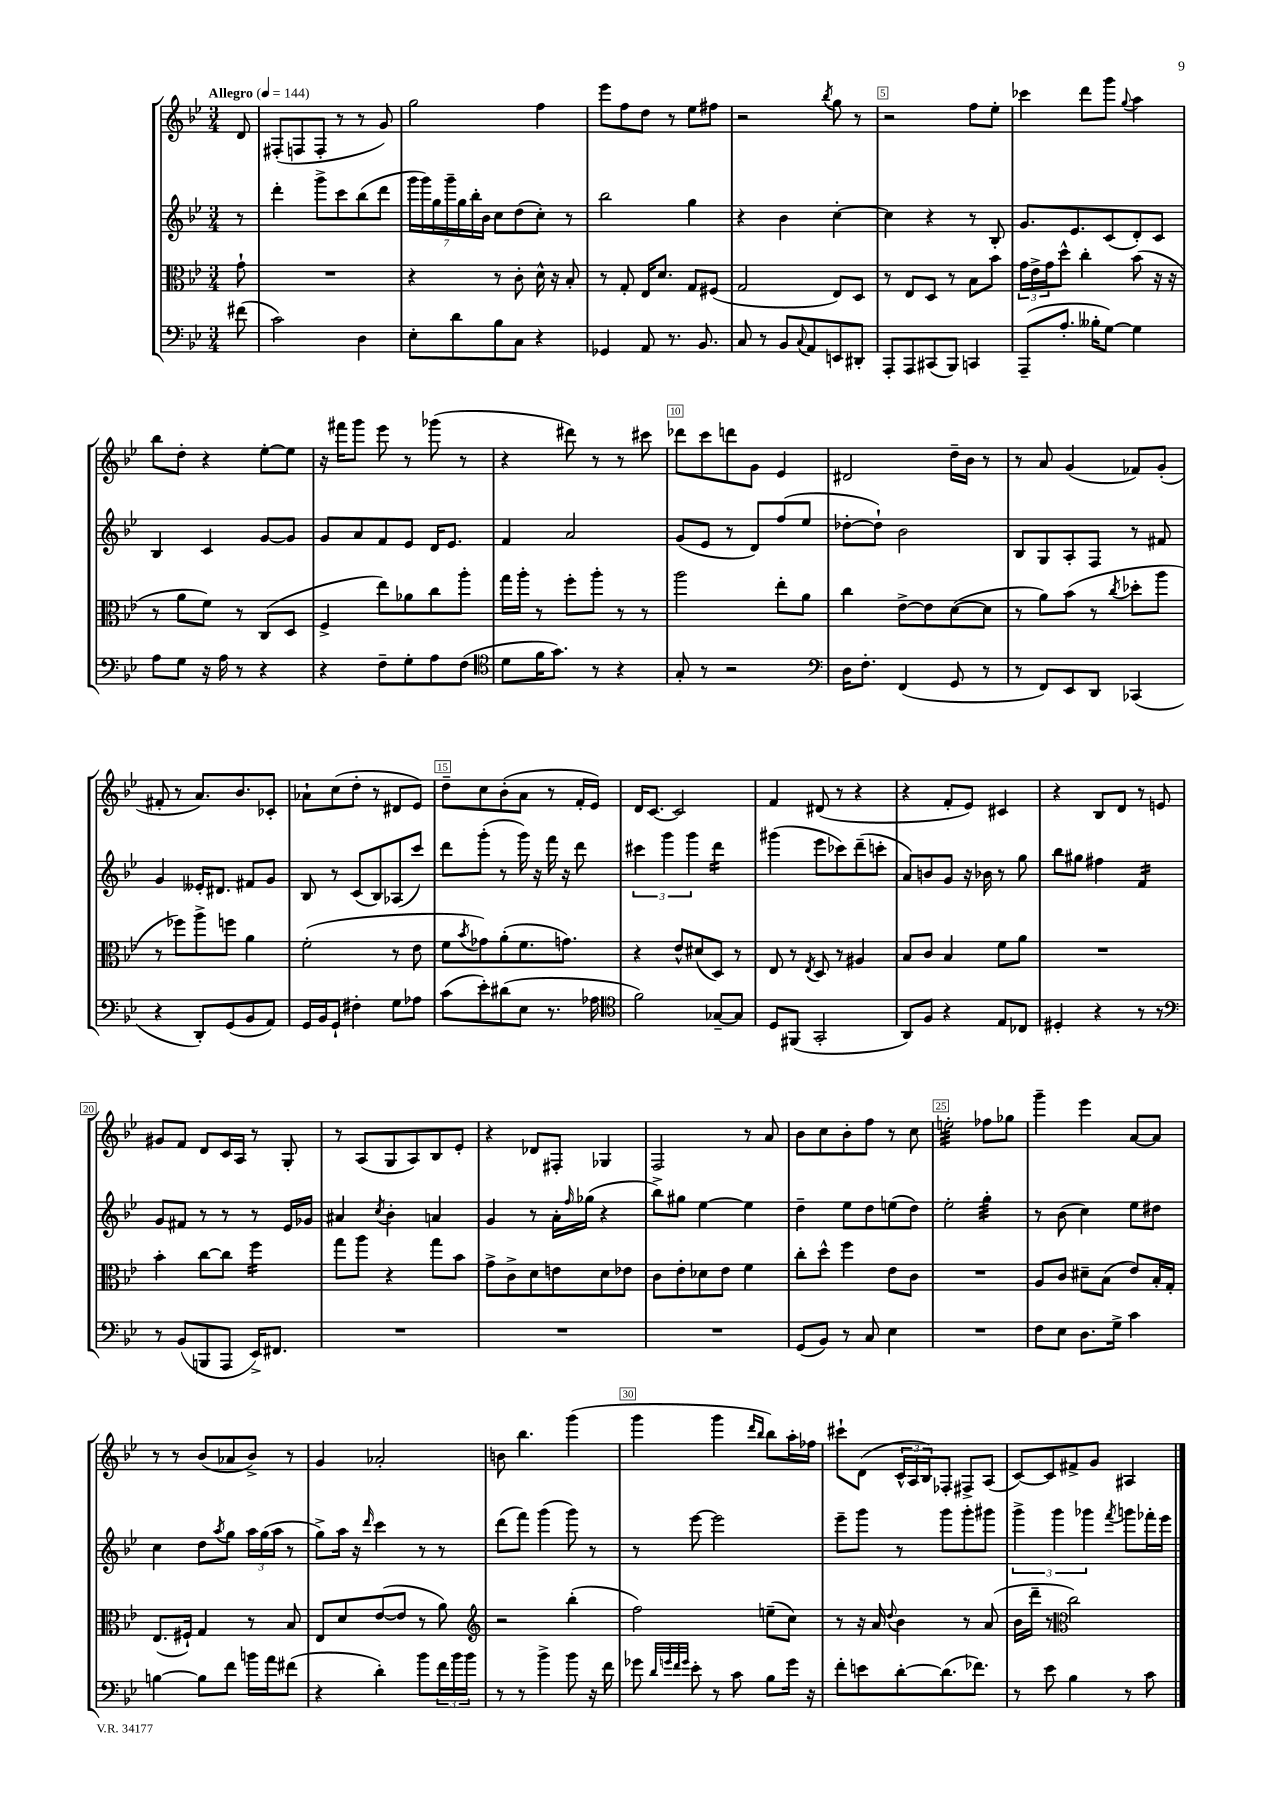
<<
\new StaffGroup <<
\new Staff = "s0" {
    \clef treble \key bes \major \numericTimeSignature \time 3/4 \partial 8 \tempo "Allegro" 4 = 144
    d'8 |
    fis8-.( f8 f8-. r8 r8 g'8) |
    g''2 f''4 |
    ees'''8 f''8 d''8 r8 ees''8 fis''8 |
    r2 \acciaccatura { bes''8 } g''8 r8 |
    r2 f''8 ees''8-. |
    ces'''4 d'''8 g'''8 \appoggiatura { g''8 } a''4 |
    bes''8 d''8-. r4 ees''8~-. ees''8 |
    r16 fis'''16 g'''8 ees'''8 r8 ges'''8( r8 |
    r4 dis'''8) r8 r8 cis'''8 |
    des'''8 c'''8 d'''8 g'8 ees'4 |
    dis'2 d''16-- bes'16 r8 |
    r8 a'8 g'4( fes'8) g'8-.( |
    fis'8-. r8 a'8.) bes'8. ces'8-. |
    aes'8-! c''8( d''8-. r8 dis'8 ees'8) |
    d''8-- c''8 bes'8-.( a'8 r8 f'16-. ees'16) |
    d'16 c'8.~ c'2 |
    f'4 dis'8( r8 r4 |
    r4 f'8-. ees'8) cis'4 |
    r4 bes8 d'8 r8 e'8 |
    gis'8 f'8 d'8 c'16 a16 r8 g8-. |
    r8 a8( g8 a8) bes8 ees'8-. |
    r4 des'8 fis8-. ges4 |
    f2 r8 a'8 |
    bes'8 c''8 bes'8-. f''8 r8 c''8 |
    e''2:32-. fes''8 ges''8 |
    g'''4-- ees'''4 a'8~ a'8 |
    r8 r8 bes'8( aes'8 bes'8->) r8 |
    g'4 aes'2-. |
    b'8 bes''4. g'''4( |
    g'''4 g'''4 \grace { d'''16 bes''16 } bes''8) a''16-. fes''16 |
    cis'''8-! d'8( \tuplet 3/2 { c'16-^ a16 bes16) } fes8-. fis8-> a8( |
    c'8~) c'8 fis'8-> g'8 ais4 \bar "|." |
}
\new Staff = "s1" {
    \clef treble \key bes \major \numericTimeSignature \time 3/4 \partial 8
    r8 |
    d'''4-. g'''8-> c'''8 bes''8( d'''8 |
    \tuplet 7/4 { g'''16 g'''16) g''16 g'''16-- g''16 bes''16-. bes'16 } c''8 d''8( c''8-.) r8 |
    bes''2 g''4 |
    r4 bes'4 c''4~-. |
    c''4 r4 r8 bes8-. |
    g'8. ees'8. c'8( d'8-.) c'8 |
    bes4 c'4 g'8~ g'8 |
    g'8 a'8 f'8 ees'8 d'16 ees'8. |
    f'4 a'2 |
    g'8( ees'8 r8 d'8) f''8( ees''8 |
    des''8~-. des''8-!) bes'2 |
    bes8 g8 a8-. f8 r8 fis'8 |
    g'4 eeses'16-. dis'8. fis'8 g'8 |
    bes8 r8 c'8( bes8) aes8( c'''8) |
    d'''8 g'''8-.( r8 g'''16) r16 f'''16 r16 d'''8 |
    \tuplet 3/2 { cis'''4 g'''4 g'''4 } d'''4:16 |
    gis'''4( ees'''8 ces'''8) d'''8--( c'''8-. |
    a'8) b'8 g'8 r16 bes'16 r8 g''8 |
    bes''8 gis''8 fis''4 f'4:16 |
    g'8 fis'8 r8 r8 r8 ees'16 ges'16 |
    ais'4 \acciaccatura { c''8 } bes'4-. a'4 |
    g'4 r8 a'16-. \grace { f''16 } ges''16( r4 |
    bes''8->) gis''8 ees''4~ ees''4 |
    d''4-- ees''8 d''8 e''8( d''8) |
    ees''2-. g''4:32-. |
    r8 bes'8( c''4) ees''8 dis''8 |
    c''4 d''8 \acciaccatura { a''8 } g''8 \tuplet 3/2 { a''16 g''16( a''16 } r8 |
    g''8->) a''16 r16 \grace { d'''16 } c'''4 r8 r8 |
    d'''8( f'''8) g'''4( g'''8) r8 |
    r8 ees'''8~ ees'''2 |
    ees'''8-- g'''8 r8 g'''8 g'''8-. gis'''8 |
    \tuplet 3/2 { g'''4-> g'''4 ges'''4 } \acciaccatura { f'''8 } g'''8 fes'''16-. ees'''16 \bar "|." |
}
\new Staff = "s2" {
    \clef alto \key bes \major \numericTimeSignature \time 3/4 \partial 8
    g'8-! |
    R2. |
    r4 r8 c'8-. d'16-^ r16 bes8-. |
    r8 g8-. ees16 d'8. g8 fis8( |
    g2 ees8) d8 |
    r8 ees8 d8 r8 bes8 bes'8 |
    \tuplet 3/2 { g'16 ees'16-> g'16 } d''8-^ c''4-. bes'8( r16 r16 |
    r8 a'8 f'8) r8 c8( d8 |
    f4-> ees''8) aes'8 c''8 a''8-. |
    g''16 a''16-. r8 f''8-. a''8-. r8 r8 |
    a''2 ees''8-. a'8 |
    c''4 ees'8~-> ees'8 d'8~( d'8 |
    r8 a'8) bes'8( r8 \acciaccatura { c''8 } des''8-. a''8 |
    r8 fes''8) a''8-> f''8 a'4 |
    f'2-.( r8 ees'8 |
    f'8 \acciaccatura { bes'8 } ges'8) a'8-.( f'8. g'8.) |
    r4 ees'8-^ dis'8( d8) r8 |
    ees8 r8 \acciaccatura { ees8 } d8 r8 ais4 |
    bes8 c'8 bes4 f'8 a'8 |
    R2. |
    bes'4-. c''8~ c''8 f''4:16 |
    g''8 a''8 r4 g''8 bes'8 |
    g'8-> c'8-> d'8 e'8 d'8 ees'8 |
    c'8 ees'8-. des'8 ees'8 f'4 |
    c''8-. d''8-^ f''4 ees'8 c'8 |
    R2. |
    a8 c'8 dis'8-- bes8( ees'8) bes16-. g16-. |
    ees8.( fis16-!) g4 r8 bes8 |
    ees8 d'8 ees'8~( ees'8 r8 a'8) |
    \clef treble r2 bes''4-.( |
    f''2) e''8--( c''8) |
    r8 r16 a'16 \appoggiatura { d''8 } bes'4 r8 a'8( |
    bes'16 d'''16-- r8 \clef alto c''2) \bar "|." |
}
\new Staff = "s3" {
    \clef bass \key bes \major \numericTimeSignature \time 3/4 \partial 8
    fis'8( |
    c'2) d4 |
    ees8-. d'8 bes8 c8 r4 |
    ges,4 a,8 r8. bes,8. |
    c8 r8 bes,8 \appoggiatura { c8 } a,8 e,8 dis,8-. |
    a,,8-. a,,8 cis,8( bes,,8) c,4 |
    a,,8--( a8.-. beses16-. g8~) g4 |
    a8 g8 r16 a16 r8 r4 |
    r4 f8-- g8-. a8 f8( |
    \clef tenor d'8 f'16 g'8.) r8 r4 |
    g8-. r8 r2 |
    \clef bass d16 f8.-. f,4( g,8 r8 |
    r8 f,8) ees,8 d,8 ces,4( |
    r4 d,8-.) g,8( bes,8 a,8) |
    g,16 bes,16 g,8-! fis4-. g8 aes8 |
    c'8( ees'8-.) dis'8( ees8 r8. aes16 |
    \clef tenor f'2) ges8~-- ges8 |
    d8 fis,8( g,2-. |
    a,8) f8 r4 ees8 ces8 |
    dis4-. r4 r8 r8 |
    \clef bass r8 bes,8( b,,8 a,,8 ees,16->) fis,8. |
    R2. |
    R2. |
    R2. |
    g,8( bes,8) r8 c8 ees4 |
    R2. |
    f8 ees8 d8. g16-> c'4 |
    b4~ b8 f'8 b'16 a'16 fis'8( |
    r4 d'4-.) bes'8 \tuplet 3/2 { f'16 bes'16 bes'16 } |
    r8 r8 bes'4-> bes'8 r16 f'16 |
    ges'8 \grace { d'32 g'32 f'32 g'32 } ees'8-. r8 c'8 bes8 g'16 r16 |
    f'8-. e'8 d'8~-. d'8.( fes'8.) |
    r8 ees'8 bes4 r8 c'8 \bar "|." |
}
>>
>>
\layout { \context { \Score \override BarNumber.break-visibility = ##(#f #t #t) barNumberVisibility = #(every-nth-bar-number-visible 5) \override BarNumber.stencil = #(make-stencil-boxer 0.1 0.3 ly:text-interface::print) } }
